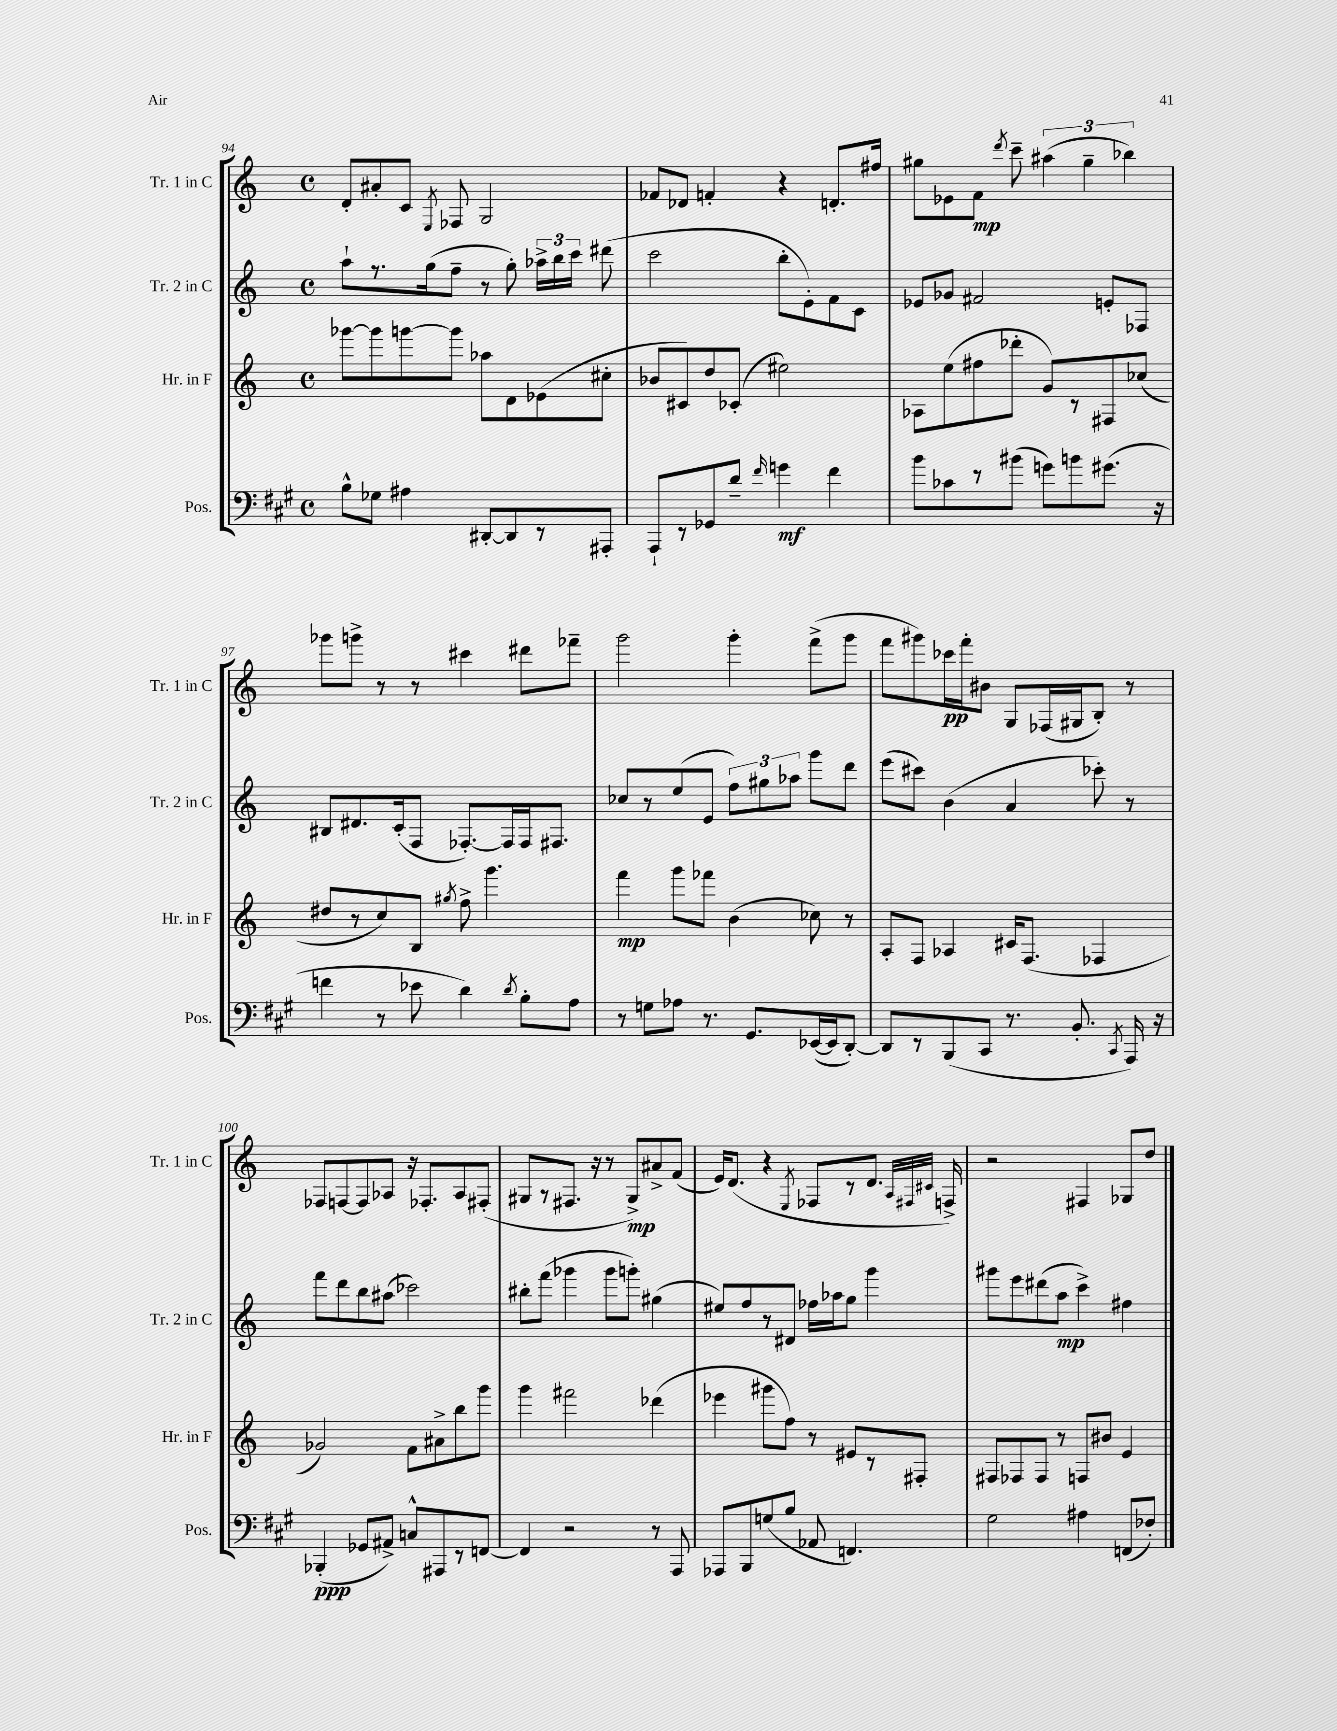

**kern	**dynam	**kern	**dynam	**kern	**dynam	**kern	**dynam
*part4	*part4	*part3	*part3	*part2	*part2	*part1	*part1
*staff4	*staff4	*staff3	*staff3	*staff2	*staff2	*staff1	*staff1
*I"Pos.	*	*I"Hr. in F	*	*I"Tr. 2 in C	*	*I"Tr. 1 in C	*
*I'Pos.	*	*I'Hr. in F	*	*I'Tr. 2 in C	*	*I'Tr. 1 in C	*
*clefF4	*	*clefG2	*	*clefG2	*	*clefG2	*
*k[f#c#g#]	*	*k[]	*	*k[]	*	*k[]	*
*M4/4	*	*M4/4	*	*M4/4	*	*M4/4	*
*met(c)	*	*met(c)	*	*met(c)	*	*met(c)	*
=94	=94	=94	=94	=94	=94	=94	=94
8B^^\L	.	[8ggg-X\L	.	8aa`\L	.	8d'/L	.
8G-X\J	.	8ggg-\]	.	8.r	.	8a#X'/	.
4A#X\	.	[8gggn\	.	.	.	8c/J	.
.	.	.	.	(16gg\k	.	.	.
.	.	.	.	.	.	8qE/	.
.	.	8ggg\J]	.	8ff~\J	.	8F-X/	.
[8DD#X'/L	.	8aa-X\L	.	8r	.	2G/	.
8DD#/]	.	8d\	.	8gg'\)	.	.	.
8r	.	(8e-X\	.	24aa-X^\LL	.	.	.
.	.	.	.	24bb\	.	.	.
.	.	.	.	24ccc\JJ	.	.	.
8AAA#X'/J	.	8cc#X'\J	.	(8ddd#X\	.	.	.
=95	=95	=95	=95	=95	=95	=95	=95
8AAA`/L	.	8b-X/L	.	2ccc\	.	8f-X/L	.
8r	.	8c#X/)	.	.	.	8d-X/J	.
8GG-X/	.	8dd/	.	.	.	4fn'/	.
8d~/J	.	(8c-X'/J	.	.	.	.	.
16qqf#/	.	.	.	.	.	.	.
4gn\	mf	2ee#X\)	.	8bb'\L	.	4r	.
.	.	.	.	8e'\)	.	.	.
4f#\	.	.	.	8f\	.	8.dn'/L	.
.	.	.	.	8c\J	.	.	.
.	.	.	.	.	.	16ff#X/Jk	.
=96	=96	=96	=96	=96	=96	=96	=96
8b\L	.	8A-X\L	.	8e-X/L	.	8gg#X\L	.
8c-X\	.	(8ee\	.	8g-X/J	.	8e-X\	.
8r	.	8ff#X\	.	2f#X/	.	8f\J	mp
.	.	.	.	.	.	8qddd/	.
(8b#X\J	.	8ddd-X'\J	.	.	.	8ccc~\	.
8gn\L)	.	8g/L)	.	.	.	(6aa#X\	.
8bn\	.	8r	.	.	.	.	.
.	.	.	.	.	.	6gg#~\	.
(8.g#X\J	.	8F#X/	.	8en'/L	.	.	.
.	.	.	.	.	.	6bb-X\)	.
.	.	(8cc-X/J	.	8F-X/J	.	.	.
16r	.	.	.	.	.	.	.
!!LO:LB:g=z
=97	=97	=97	=97	=97	=97	=97	=97
4fn\	.	8dd#X/L	.	8B#X/L	.	8ggg-X\L	.
.	.	8r	.	8.d#X/	.	8gggn^\J	.
8r	.	8cc/)	.	.	.	8r	.
.	.	.	.	(16c'/k	.	.	.
8e-X\	.	8B/J	.	8F/J	.	8r	.
.	.	8qgg#X/	.	.	.	.	.
4d\)	.	8ff^\	.	[8.F-X'/L)	.	4ccc#X\	.
.	.	4.ggg\	.	.	.	.	.
.	.	.	.	16F-/L]	.	.	.
8qd/	.	.	.	.	.	.	.
8B'\L	.	.	.	16F-/J	.	8ddd#X\L	.
.	.	.	.	8.F#X/J	.	.	.
8A\J	.	.	.	.	.	8fff-X~\J	.
=98	=98	=98	=98	=98	=98	=98	=98
8r	.	4fff\	mp	8cc-X/L	.	2ggg\	.
8Gn\L	.	.	.	8r	.	.	.
8A-X\J	.	8ggg\L	.	(8ee/	.	.	.
8.r	.	8fff-X\J	.	8e/J	.	.	.
.	.	(4b\	.	12ff\L)	.	4ggg'\	.
8.GG#/L	.	.	.	.	.	.	.
.	.	.	.	12gg#X\	.	.	.
.	.	.	.	12aa-X\J	.	.	.
([16EE-X/L	.	8cc-X\)	.	8ggg\L	.	(8fff^\L	.
16EE-/J]	.	.	.	.	.	.	.
[8DD'/J)	.	8r	.	8ddd\J	.	8ggg\J	.
=99	=99	=99	=99	=99	=99	=99	=99
8DD/L]	.	8A'/L	.	(8eee\L	.	8fff\L	.
8r	.	8F/J	.	8ccc#X\J)	.	8ggg#X\)	.
(8BBB/	.	4A-X/	.	(4b\	.	16ccc-X\L	pp
.	.	.	.	.	.	16fff'\J	.
8CC#/J	.	.	.	.	.	8b#X\J	.
8.r	.	16c#X/KL	.	4a/	.	8G/L	.
.	.	(8.F/J	.	.	.	.	.
.	.	.	.	.	.	(16F-X/L	.
8.BB'/	.	.	.	.	.	16G#X/J	.
.	.	4F-X/	.	8ccc-X'\)	.	8B'/J)	.
8qCC#/	.	.	.	.	.	.	.
16AAA/)	.	.	.	8r	.	8r	.
16r	.	.	.	.	.	.	.
!!LO:LB:g=z
=100	=100	=100	=100	=100	=100	=100	=100
(4BBB-X'/	ppp	2g-X/)	.	8fff\L	.	8F-X/L	.
.	.	.	.	8ddd\	.	[8Fn/	.
8GG-X/L	.	.	.	8bb\	.	8F/]	.
8AA#X^/J)	.	.	.	(8aa#X\J	.	8A-X/J	.
8Cn^^/L	.	8f\L	.	2ccc-X\)	.	16r	.
.	.	.	.	.	.	8.F-X'/L	.
8AAA#X/	.	8a#X^\	.	.	.	.	.
8r	.	8bb\	.	.	.	8A-/	.
[8FFn/J	.	8ggg\J	.	.	.	(8F#X'/J	.
=101	=101	=101	=101	=101	=101	=101	=101
4FF/]	.	4ggg\	.	8bb#X'\L	.	8G#X/L	.
.	.	.	.	(8fff\J	.	8r	.
2r	.	2fff#X\	.	4ggg-X\	.	8.F#X/J	.
.	.	.	.	.	.	16r	.
.	.	.	.	8ggg-\L	.	8r	.
.	.	.	.	8gggn'\J)	.	8G#^/L)	mp
8r	.	(4ddd-X\	.	(4gg#X\	.	8a#X^/	.
8AAA/	.	.	.	.	.	(8f/J	.
=102	=102	=102	=102	=102	=102	=102	=102
8AAA-X/L	.	4eee-X\	.	8ee#X/L)	.	16e/KL)	.
.	.	.	.	.	.	(8.d/J	.
8BBB/	.	.	.	8ff/	.	.	.
(8Gn/	.	8ggg#X\L	.	8r	.	4r	.
8B/J	.	8ff\J)	.	8d#X/J	.	.	.
.	.	.	.	.	.	8qE/	.
8AA-X/	.	8r	.	16ff-X\LL	.	8F-X/L	.
.	.	.	.	16aa-X\J	.	.	.
4.FFn/)	.	8e#X/L	.	8gg\J	.	8r	.
.	.	8r	.	4ggg\	.	8.d/J	.
.	.	8F#X'/J	.	.	.	.	.
.	.	.	.	.	.	32qqA/LLL	.
.	.	.	.	.	.	32qqF#X/	.
.	.	.	.	.	.	32qqc#X/JJJ	.
.	.	.	.	.	.	16Fn^/)	.
=103	=103	=103	=103	=103	=103	=103	=103
2G#\	.	8F#X/L	.	8ggg#X\L	.	2r	.
.	.	8F-X/	.	8eee\	.	.	.
.	.	8F-/J	.	(8ddd#X\	.	.	.
.	.	8r	.	8aa\J	mp	.	.
4A#X\	.	8Fn/L	.	4ccc^\)	.	4F#X/	.
.	.	8b#X/J	.	.	.	.	.
(8FFn/L	.	4e/	.	4ff#X\	.	8G-X/L	.
8F-X'/J)	.	.	.	.	.	8dd/J	.
==	==	==	==	==	==	==	==
*-	*-	*-	*-	*-	*-	*-	*-
